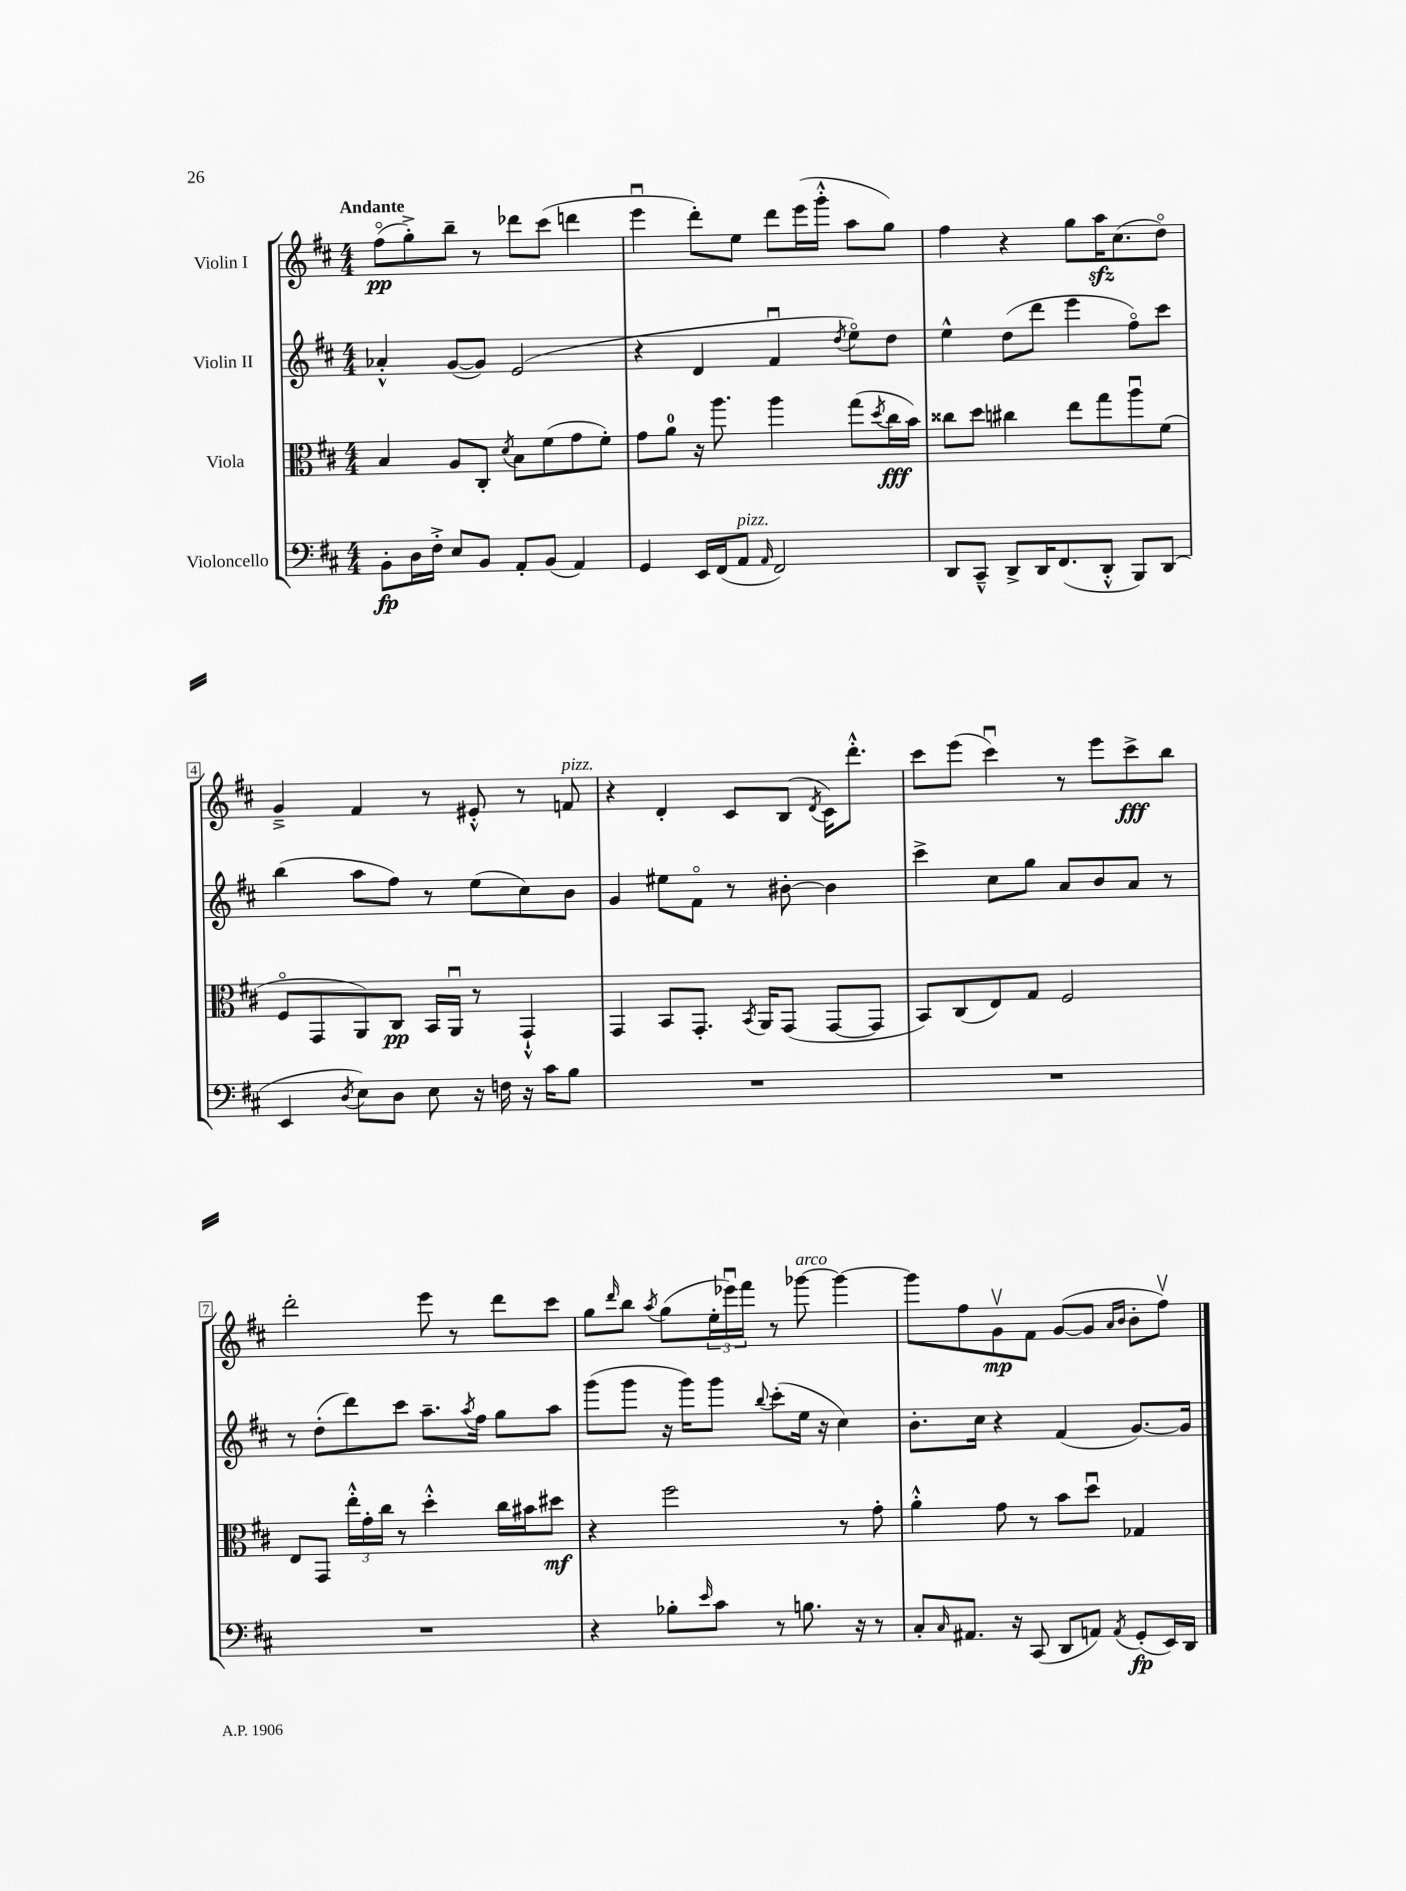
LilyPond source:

<<
\new StaffGroup <<
\new Staff = "s0" \with { instrumentName = "Violin I" } {
    \clef treble \key d \major \numericTimeSignature \time 4/4 \tempo "Andante"
    fis''8\flageolet\pp( g''8-.->) b''8-- r8 des'''8 cis'''8( d'''4 |
    e'''4\downbow d'''8-.) e''8 d'''8 e'''16( g'''16-.-^ a''8 g''8) |
    fis''4 r4 g''8 a''16\sfz cis''8.( d''8\flageolet) |
    g'4---> fis'4 r8 eis'8-.-^ r8 f'8^\markup { \italic "pizz." } |
    r4 d'4-. cis'8 b8( \acciaccatura { d'8 } cis'16) d'''8.-.-^ |
    cis'''8 e'''8( cis'''4\downbow) r8 e'''8 cis'''8->\fff b''8 |
    d'''2-. e'''8 r8 d'''8 cis'''8 |
    g''8 \grace { d'''16 } b''8 \acciaccatura { a''8 } g''8( \tuplet 3/2 { e''16-. ees'''16\downbow) fis'''16 } r8 ges'''8~^\markup { \italic "arco" } ges'''4~ |
    ges'''8 fis''8 g'8\upbow\mp fis'8 g'8~( g'8 \grace { a'16 b'16 } b'8-. fis''8\upbow) \bar "|." |
}
\new Staff = "s1" \with { instrumentName = "Violin II" } {
    \clef treble \key d \major \numericTimeSignature \time 4/4
    aes'4-.-^ g'8~( g'8) e'2( |
    r4 d'4 fis'4\downbow \acciaccatura { d''8 } e''8\flageolet) d''8 |
    e''4-^ d''8( d'''8 e'''4 fis''8\flageolet) cis'''8 |
    b''4( a''8 fis''8) r8 e''8( cis''8) b'8 |
    g'4 eis''8 fis'8\flageolet r8 bis'8~-. bis'4 |
    cis'''4-> cis''8 g''8 a'8 b'8 a'8 r8 |
    r8 d''8-.( d'''8) cis'''8 a''8.-- \acciaccatura { a''8 } fis''16 g''8 a''8 |
    g'''8( g'''8 r16 g'''16) g'''8 \appoggiatura { b''8 } cis'''8-.( e''16 r16 cis''4) |
    b'8.-. cis''16 r4 fis'4( g'8.~) g'16 \bar "|." |
}
\new Staff = "s2" \with { instrumentName = "Viola" } {
    \clef alto \key d \major \numericTimeSignature \time 4/4
    b4 a8 cis8-. \acciaccatura { d'8 } b8 fis'8( g'8 fis'8-.) |
    g'8 a'8-0 r16 a''8. a''4 g''8( \acciaccatura { d''8 } cis''16\fff b'16) |
    cisis''8 d''8 cis''4 e''8 g''8 a''8\downbow fis'8( |
    fis8\flageolet g,8 a,8) cis8\pp b,16 a,16\downbow r8 g,4-!-^ |
    g,4 b,8 g,8.-. \acciaccatura { b,8 } a,16 g,8( g,8~ g,8 |
    b,8) cis8( e8) g8 fis2 |
    e8 g,8 \tuplet 3/2 { e''16-.-^ g'16-. cis''16 } r8 d''4-.-^ cis''16 bis'16 dis''8\mf |
    r4 fis''2 r8 g'8-. |
    a'4-.-^ g'8 r8 b'8 d''8\downbow ges4 \bar "|." |
}
\new Staff = "s3" \with { instrumentName = "Violoncello" } {
    \clef bass \key d \major \numericTimeSignature \time 4/4
    b,8-.\fp d16 fis16-.-> e8 b,8 a,8-. b,8( a,4) |
    g,4 e,16 fis,16( a,8^\markup { \italic "pizz." } \grace { a,16 } fis,2) |
    d,8 cis,8---^ d,8-> d,16 fis,8.( d,8-.-^ b,,8) d,8( |
    e,4 \acciaccatura { d8 } e8) d8 e8 r16 f16 r16 cis'16 b8 |
    R1 |
    R1 |
    R1 |
    r4 bes8-. \grace { e'16 } cis'8 r8 b8. r16 r8 |
    cis8-. \grace { cis16 } ais,8. r16 cis,8( d,8 a,8) \acciaccatura { a,8 } g,8-.\fp( e,16) d,16 \bar "|." |
}
>>
>>
\layout { \context { \Score \override BarNumber.stencil = #(make-stencil-boxer 0.1 0.3 ly:text-interface::print) } }
